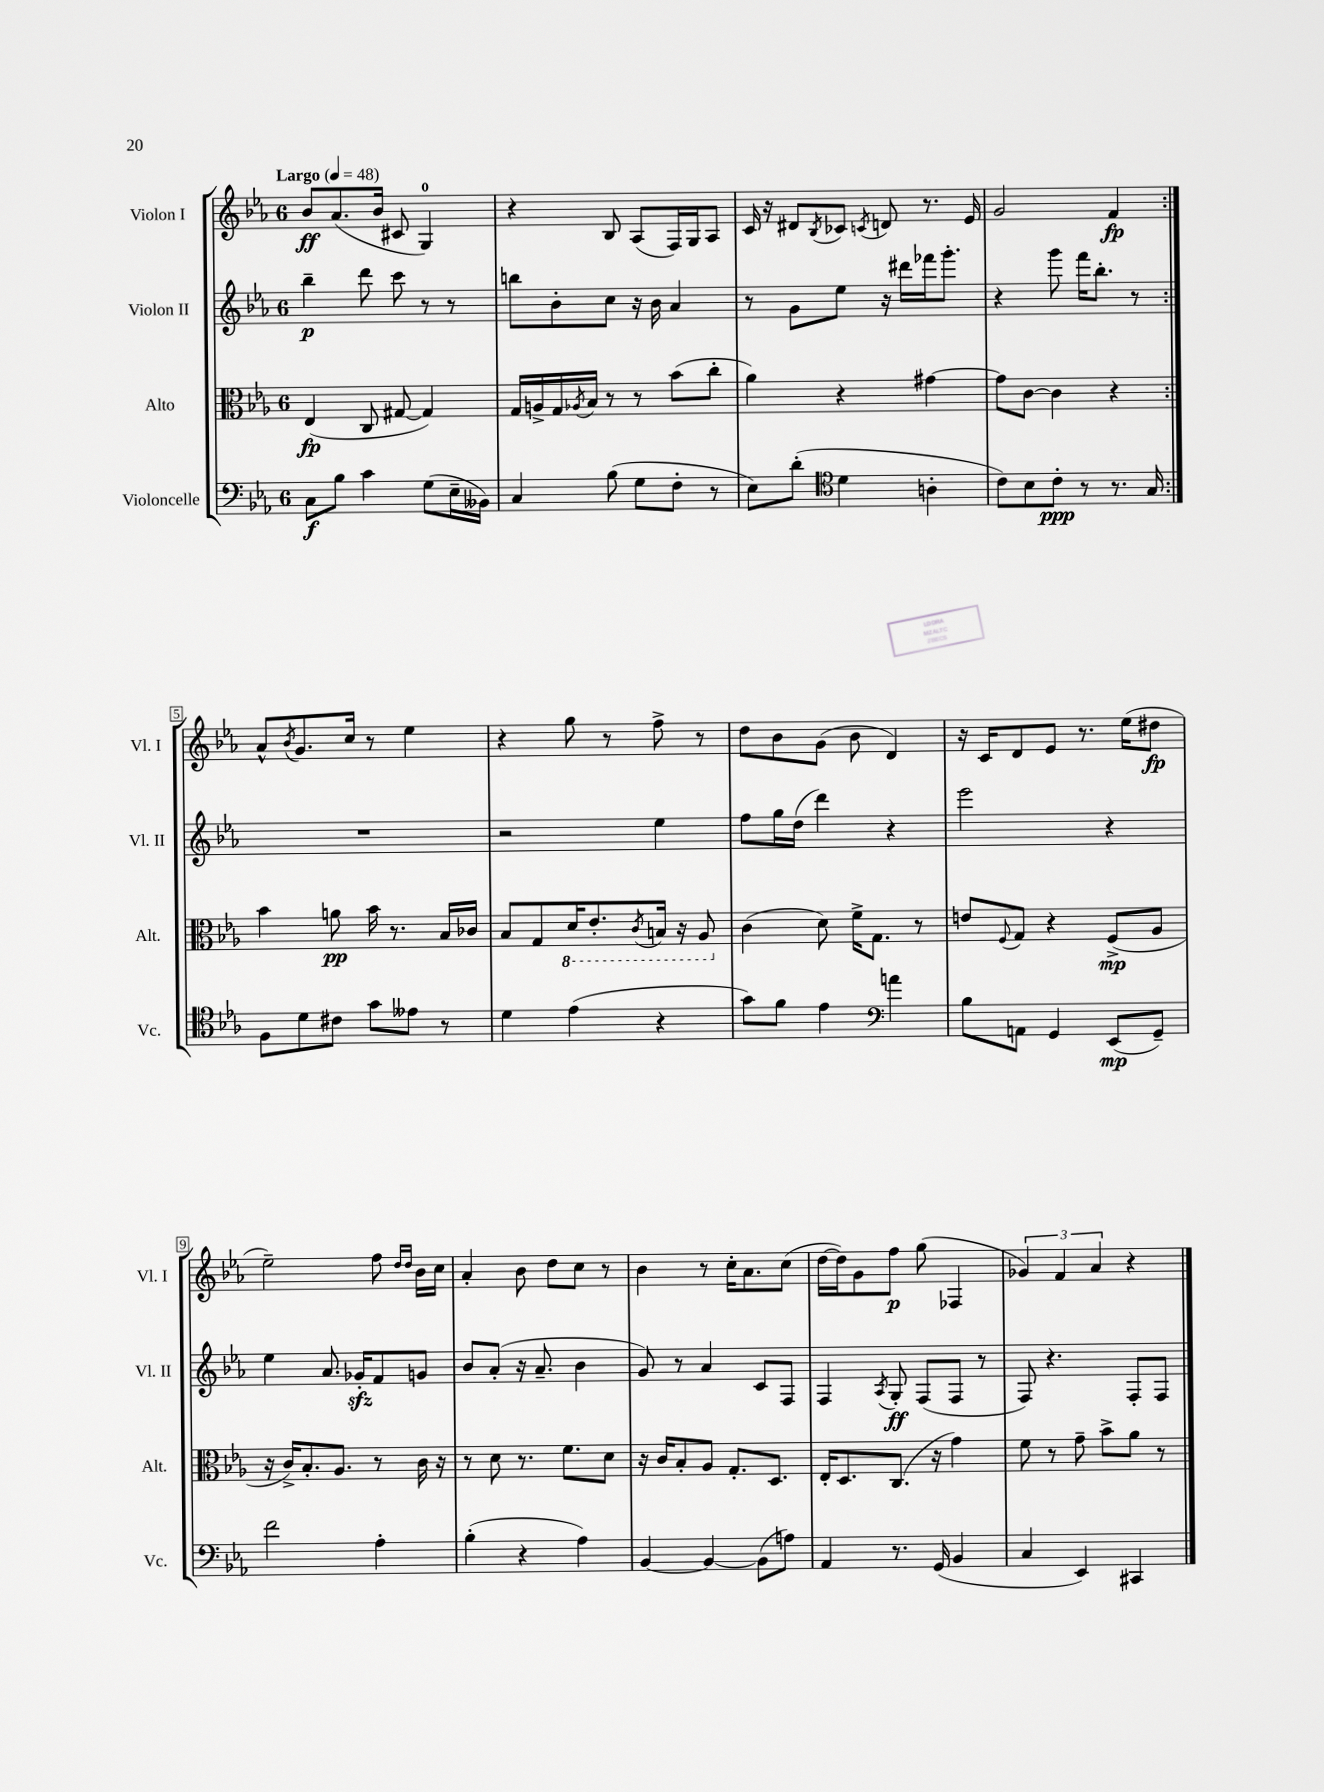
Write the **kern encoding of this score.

**kern	**kern	**kern	**kern
*staff4	*staff3	*staff2	*staff1
*clefF4	*clefC3	*clefG2	*clefG2
*k[b-e-a-]	*k[b-e-a-]	*k[b-e-a-]	*k[b-e-a-]
*M6/8	*M6/8	*M6/8	*M6/8
*MM48	*MM48	*MM48	*MM48
8C\L	(4E-/	4bb-~\	8b-/L
8B-\J	.	.	(8.a-/
4c\	8C/	8ddd\	.
.	.	.	16b-/Jk
.	[8G#/	8ccc\	8c#/
(8G\L	4G#/])	8r	4G/)
16E-~\L	.	8r	.
16BB--\JJ)	.	.	.
=	=	=	=
4C/	16G/LL	8bb\L	4r
.	16A^/	.	.
.	16G/	8b-'\	.
.	8qA-/	.	.
.	16B-/JJ	.	.
(8B-\	8r	8cc\J	8B-/
8G\L	8r	16r	(8A-/L
.	.	16b-\	.
8F'\J	(8b-\L	4a-/	16F/L)
.	.	.	16G/J
8r	8cc'\J	.	8A-/J
=	=	=	=
8E-\L)	4a-\)	8r	16c/
.	.	.	16r
(8d'\J	.	8g\L	8d#/L
*clefC4	*	*	*
.	.	.	8qB-/
4d\	4r	8ee-\J	8c-/J
.	.	.	8qc/
.	.	16r	8d/
.	.	16ddd#\LL	.
4A'\	[4g#\	16fff-\J	8.r
.	.	8.ggg'\J	.
.	.	.	16e-/
=	=	=	=
8c\L)	8g#\]L	4r	2g/
8B-\	[8c\J	.	.
8c'\J	4c\]	8ggg\	.
8r	.	16fff\LK	.
.	.	8.bb-'\J	.
8.r	4r	.	4f/
.	.	8r	.
16G/	.	.	.
=:|!	=:|!	=:|!	=:|!
8F\L	4b-\	2.r	8a-^^/L
.	.	.	8qb-/
8d\	.	.	8.g/
8c#\J	8a\	.	.
.	.	.	16cc/Jk
8g\L	16b-\	.	8r
.	8.r	.	.
8e--\J	.	.	4ee-\
8r	16B-/LL	.	.
.	16c-/JJ	.	.
=	=	=	=
4d\	8B-/L	2r	4r
.	8G/	.	.
(4e-\	16D/K	.	8gg\
.	8.E-'/	.	.
.	.	.	8r
.	8qC/	.	.
4r	16BB/Jk	4ee-\	8ff^\
.	16r	.	.
.	8AA-/	.	8r
=	=	=	=
8g\L)	(4c\	8ff\L	8dd\L
8f\J	.	16gg\L	8b-\
.	.	(16dd\JJ	.
4e-\	8d\)	4ddd\)	(8g\J
.	16f^\LK	.	8b-\
.	8.G\J	.	.
*clefF4	*	*	*
4a\	.	4r	4d/)
.	8r	.	.
=	=	=	=
8B-\L	8e/L	2eee-\	16r
.	.	.	16c/LK
.	8qqF/	.	.
8AA\J	8G/J	.	8d/
4GG/	4r	.	8e-/J
.	.	.	8.r
(8EE-/L	(8F^/L	4r	.
.	.	.	(16ee-\LK
8GG~/J)	8A-/J	.	8dd#\J
=	=	=	=
2f\	16r	4ee-\	2ee-~\)
.	16c^/LK)	.	.
.	8.B-'/	.	.
.	.	8.a-/	.
.	8.A-/J	.	.
.	.	16g-'/LK	.
4A-'\	8r	8f/	8ff\
.	.	.	16qqdd/LL
.	.	.	16qqdd/JJ
.	16c\	8g/J	16b-\LL
.	16r	.	16cc\JJ
=	=	=	=
(4B-'\	8r	8b-/L	4a-'/
.	8d\	(8a-'/J	.
4r	8.r	16r	8b-\
.	.	8.a-~/	.
.	.	.	8dd\L
.	8.f\L	.	.
4A-\)	.	4b-\	8cc\J
.	8d\J	.	8r
=	=	=	=
[4BB-/	16r	8g/)	4b-\
.	16c/LK	.	.
.	8B-'/	8r	.
4BB-/_	8A-/J	4a-/	8r
.	8.G'/L	.	16cc'\LK
.	.	.	8.a-\
(8BB-\]L	.	8c/L	.
.	8.D/J	.	.
8A\J)	.	8F/J	(8cc\J
=	=	=	=
4AA-/	16E-'/LK	4F/	[16dd\LL
.	8.D/	.	16dd\]J)
.	.	.	8g\
.	.	8qA-/	.
8.r	(8.C/J	8G'/	8ff\J
.	.	(8F/L	(8gg\
(16GG/	16r	.	.
4BB-/	4g\)	8F/J	4F-/
.	.	8r	.
=	=	=	=
4C/	8f\	8F/)	6g-/)
.	8r	4.r	.
.	.	.	6f/
4EE-/)	8g~\	.	.
.	.	.	6a-/
.	8b-^\L	.	.
4CC#/	8a-\J	8F'/L	4r
.	8r	8F/J	.
==	==	==	==
*-	*-	*-	*-
